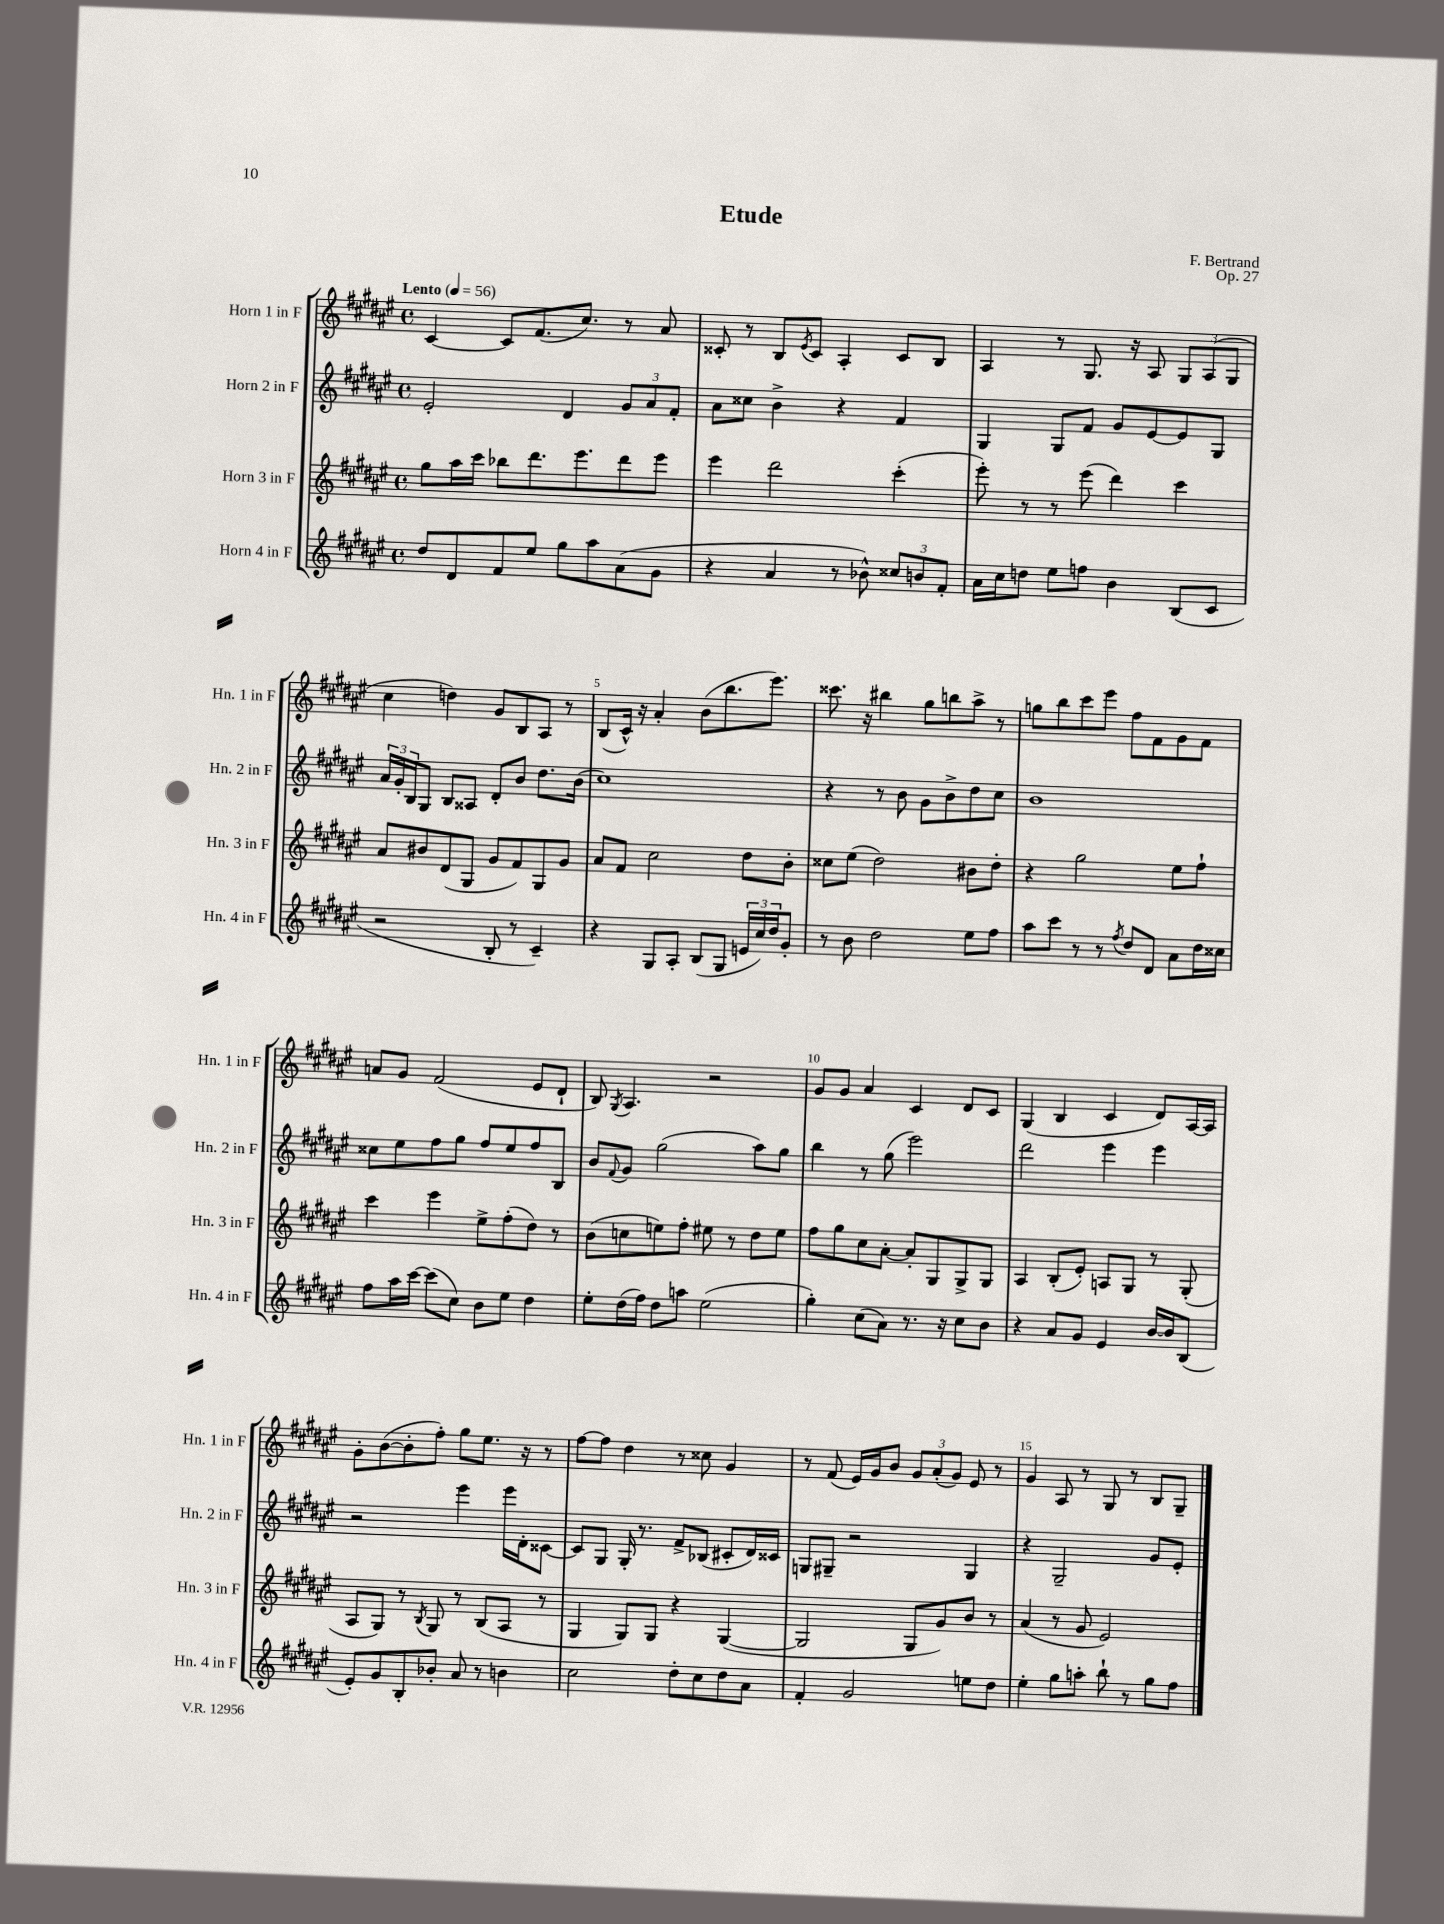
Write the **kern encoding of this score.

**kern	**kern	**kern	**kern
*staff4	*staff3	*staff2	*staff1
*clefG2	*clefG2	*clefG2	*clefG2
*k[f#c#g#d#a#e#]	*k[f#c#g#d#a#e#]	*k[f#c#g#d#a#e#]	*k[f#c#g#d#a#e#]
*M4/4	*M4/4	*M4/4	*M4/4
*met(c)	*met(c)	*met(c)	*met(c)
*MM56	*MM56	*MM56	*MM56
8dd#	8gg#	2e#'	[4c#
8d#	16aa#	.	.
.	16ccc#	.	.
8f#	8bb-	.	8c#]
8ee#	8.ddd#	.	(8.f#
8gg#	.	4d#	.
.	8.eee#	.	8.cc#)
8aa#	.	.	.
(8a#	8ddd#	12g#	8r
.	.	12a#	.
8g#	8eee#	.	8a#
.	.	12f#'	.
=	=	=	=
4r	4eee#	8a#	8c##'
.	.	8cc##	8r
4a#	2ddd#	4b^	8B
.	.	.	8qe#
.	.	.	8c##
8r	.	4r	4A#'
8b-^^)	.	.	.
12cc##	(4ccc#'	4f#	8c##
12b	.	.	.
.	.	.	8B
12f#'	.	.	.
=	=	=	=
16a#	8eee#')	4G#	4A#
16cc#	.	.	.
8dd	8r	.	.
8ee#	8r	8G#	8r
8ff	(8eee#	8f#	8.G#
4b	4ddd#)	8g#	.
.	.	.	16r
.	.	[8e#	8A#
(8B	4ccc#	8e#]	12G#
.	.	.	(12A#
8c#	.	8G#	.
.	.	.	12G#
=	=	=	=
2r	8a#	24a#	4cc#
.	.	24g#'	.
.	.	24B	.
.	8b#	8G#	.
.	(8d#	8B	4dd)
.	8G#	8A##	.
8B'	8g#	8d#'	8g#
8r	8f#)	8b	8B
4c#~)	8G#	8.dd#	8A#
.	8g#	.	8r
.	.	(16b	.
=	=	=	=
4r	8a#	1cc#)	(8B
.	8f#	.	16c#^^)
.	.	.	16r
8G#	2cc#	.	4a#'
8A#'	.	.	.
(8B	.	.	(8b
8G#	.	.	8.bb
24e	8dd#	.	.
24cc#)	.	.	.
.	.	.	8.eee#)
24dd#	.	.	.
8g#'	8b'	.	.
=	=	=	=
8r	8cc##	4r	8.ccc##
8b	(8ee#	.	.
.	.	.	16r
2dd#	2dd#)	8r	4bb#
.	.	8b	.
.	.	8g#	8gg#
.	.	8b^	8bb
8ee#	8b#	8dd#	8aa#^
8ff#	8dd#'	8cc#	8r
=	=	=	=
8aa#	4r	1b	8gg
8ccc#	.	.	8bb
8r	2gg#	.	8ccc#
8r	.	.	8eee#
8qff#	.	.	.
8dd#	.	.	8ff#
8d#	.	.	8f#
8a#	8ee#	.	8g#
16dd#	8ff#`	.	8f#
16cc##	.	.	.
=	=	=	=
8ff#	4ccc#	8cc##	8a
16aa#	.	8ee#	8g#
[16ccc#	.	.	.
(8ccc#]	4eee#	8ff#	(2f#
8cc#)	.	8gg#	.
8b	8ee#^	8ff#	.
8ee#	(8ff#'	8ee#	.
4dd#	8dd#)	8ff#	8e#
.	8r	8B	8d#`
=	=	=	=
8ee#'	(8b	8b	8B)
.	.	8qqf#	8qG#
(16dd#	8cc	8g#	4.A#
16ff#)	.	.	.
8dd#	8ee)	(2gg#	.
8aa	8ff#'	.	.
(2ee#	8ee#	.	2r
.	8r	.	.
.	8dd#	8aa#)	.
.	8ee#	8gg#	.
=	=	=	=
4gg#')	8ff#	4bb	8g#
.	8gg#	.	8g#
(8cc#	8cc#	8r	4a#
8a#)	[8a#'	(8gg#	.
8.r	8a#']	2eee#)	4c#
.	8G#	.	.
16r	.	.	.
8cc#	8G#^	.	8d#
8b	8G#	.	8c#
=	=	=	=
4r	4A#	2ddd#	(4G#
8a#	(8B'	.	4B
8g#	8e#')	.	.
4e#	8A	4eee#	4c#
.	8G#	.	.
[16b	8r	4eee#	8d#)
16b]	.	.	.
(8B	(8G#'	.	[16A#
.	.	.	16A#]
=	=	=	=
8e#')	8A#	2r	8g#'
8g#	8G#)	.	([8b
8B'	8r	.	8b']
.	8qB	.	.
8b-'	8G#	.	8ff#')
8a#	8r	4eee#	8gg#
8r	(8B	.	8.ee#
4b	8A#	16eee#	.
.	.	16d#'	16r
.	8r	[8c##	8r
=	=	=	=
2cc#	4G#	8c##]	[8ff#
.	.	8G#	8ff#]
.	8G#)	16G#'	4dd#
.	.	8.r	.
.	8G#	.	.
8dd#'	4r	8f#^	8r
8cc#	.	(8B-	8cc##
8dd#	([4G#	8c#'	4g#
8a#	.	16d#)	.
.	.	16c##	.
=	=	=	=
4f#'	2G#]	8G	8r
.	.	8G#~	(8f#
2g#	.	2r	16e#)
.	.	.	16g#
.	.	.	8b
.	8G#	.	12g#
.	.	.	(12a#'
.	8g#)	.	.
.	.	.	12g#)
8ee	8b	4G#	8e#
8dd#	8r	.	8r
=	=	=	=
4ee#'	(4a#	4r	4g#
8gg#	8r	2G#~	8A#
8aa'	8g#	.	8r
8bb`	2e#)	.	8G#
8r	.	.	8r
8gg#	.	8g#	8B
8ff#	.	8e#'	8G#~
==	==	==	==
*-	*-	*-	*-
